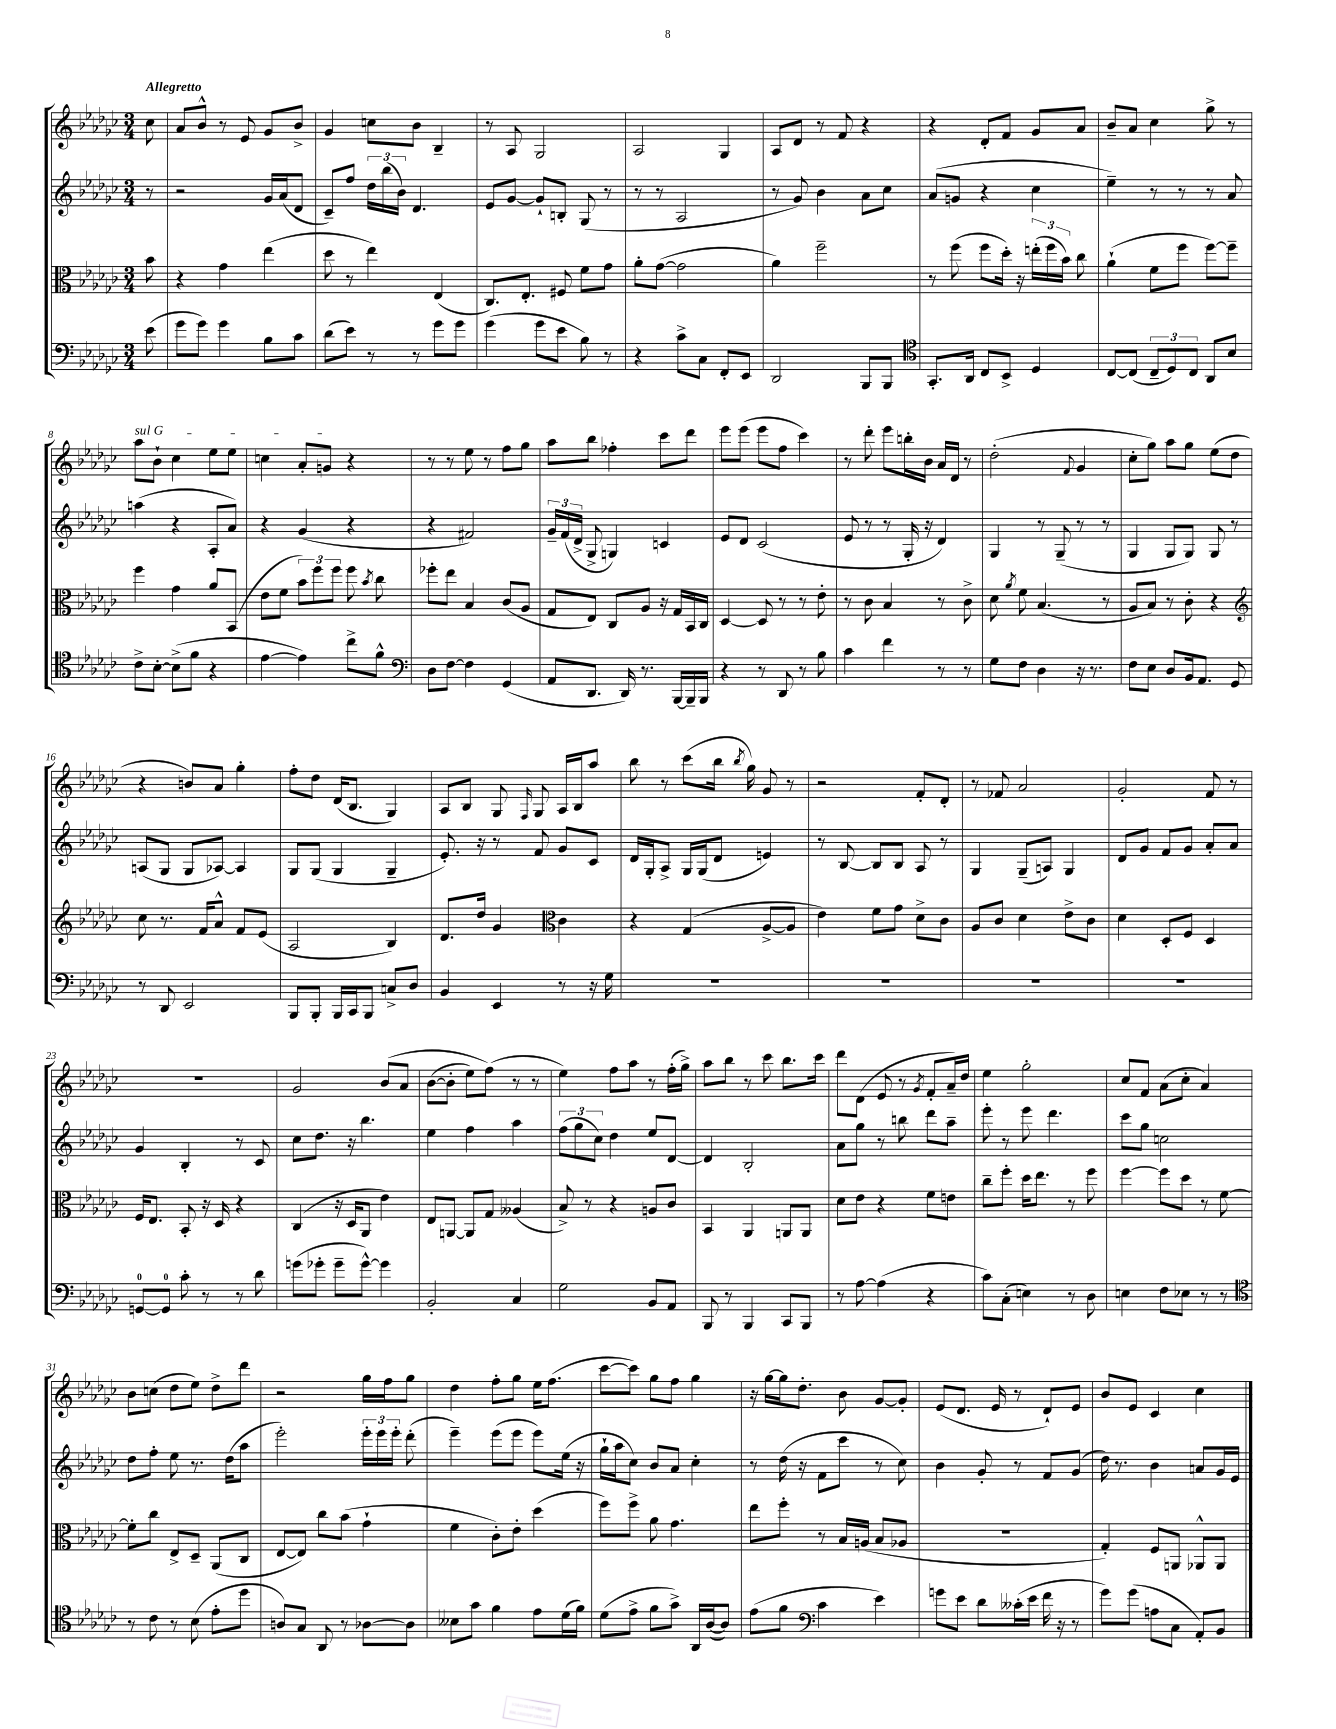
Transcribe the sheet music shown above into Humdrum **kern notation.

**kern	**kern	**kern	**kern
*staff4	*staff3	*staff2	*staff1
*clefF4	*clefC3	*clefG2	*clefG2
*k[b-e-a-d-g-c-]	*k[b-e-a-d-g-c-]	*k[b-e-a-d-g-c-]	*k[b-e-a-d-g-c-]
*M3/4	*M3/4	*M3/4	*M3/4
(8e-	8b-	8r	8cc-
=	=	=	=
8g-	4r	2r	8a-
8g-)	.	.	8b-^^
4g-	4g-	.	8r
.	.	.	8e-
8B-	(4ee-	16g-	8g-
.	.	(16a-	.
8c-	.	8d-	8b-^
=	=	=	=
(8d-	8dd-	8c-~)	4g-
8e-)	8r	8ff	.
8r	4ee-)	24dd-	8cc
.	.	(24bb-	.
.	.	24b-)	.
8r	.	4.d-	8b-
8g-	(4E-	.	4B-~
8g-	.	.	.
=	=	=	=
(4g-	8.C-)	8e-	8r
.	.	[8g-	8A-
.	8.E-'	.	.
8g-	.	8g-`]	2G-
8e-	8F#	8B'	.
8B-)	8f	(8G-	.
8r	8g-	8r	.
=	=	=	=
4r	8a-'	8r	2A-
.	([8g-	8r	.
8c-^	2g-]	2A-	.
8C-	.	.	.
8FF'	.	.	4G-
8EE-	.	.	.
=	=	=	=
2DD-	4a-)	8r	8A-
.	.	8g-)	8d-
.	2ff~	4b-	8r
.	.	.	8f
8BBB-	.	8a-	4r
8BBB-	.	8cc-	.
=	=	=	=
*clefC4	*	*	*
8.GG-'	8r	(8a-	4r
.	(8ff	8g	.
16AA-	.	.	.
8C-	8ff	4r	8d-'
8BB-^	16dd-')	.	8f
.	16r	.	.
4D-	(24ee'	4cc-	8g-
.	24ff	.	.
.	24b-)	.	.
.	8cc-	.	8a-
=	=	=	=
[8C-	(4a-`	4ee-~)	8b-~
(8C-]	.	.	8a-
12C-~	8f	8r	4cc-
12D-)	.	.	.
.	8ff	8r	.
12C-	.	.	.
8AA-	[8ff)	8r	8gg-^
8B-	8ff~]	8a-	8r
=	=	=	=
8c-^	4ff	(4aa	8aa-
[8B-'	.	.	8b-`
(8B-^]	4g-	4r	4cc-
8f	.	.	.
4r	8a-	8A-'	8ee-
.	(8BB-	8a-)	8ee-
=	=	=	=
[4e-	8e-	4r	4cc
.	8f	.	.
4e-])	12b-)	(4g-	8a-'
.	12ff	.	.
.	.	.	8g
.	12ff	.	.
8cc-^	8ff	4r	4r
.	8qb-	.	.
8f^^	8cc-	.	.
=	=	=	=
*clefF4	*	*	*
8D-	8ff-'	4r	8r
[8F	8ee-	.	8r
4F]	4B-	2f#)	8ee-
.	.	.	8r
(4GG-	(8c-	.	8ff
.	8A-	.	8gg-
=	=	=	=
8AA-	8G-	24g-~	8aa-
.	.	(24f	.
.	.	24d-^	.
8.DD-	8E-)	8G-^	8bb-
.	8C-	4G)	4ff-'
16DD-)	.	.	.
8.r	8A-	.	.
.	16r	4c	8ccc-
[16BBB-	16G-	.	.
16BBB-~]	16BB-	.	8ddd-
16BBB-	16C-	.	.
=	=	=	=
4r	[4D-	8e-	8eee-
.	.	8d-	(8eee-
8r	8D-]	(2c-	8eee-
8DD-	8r	.	8ff
8r	8r	.	4ccc-)
8B-	8e-'	.	.
=	=	=	=
4c-	8r	8e-	8r
.	8c-	8r	8ddd-'
4f	4B-	8r	8eee-
.	.	16G-'	16bb'
.	.	16r	16b-
8r	8r	4d-)	16a-
.	.	.	16d-
8r	8c-^	.	8r
=	=	=	=
8G-	8d-	4G-	(2dd-'
.	8qa-	.	.
8F	8f	.	.
4D-	(4.B-	8r	.
.	.	(8G-~	.
.	.	.	8qqf
16r	.	8r	4g-
8.r	.	.	.
.	8r	8r	.
=	=	=	=
8F	8A-	4G-	8cc-'
8E-	8B-)	.	8gg-)
8D-	8r	8G-	8aa-
16BB-	8c-'	8G-)	8gg-
8.AA-	.	.	.
.	4r	8G-	(8ee-
8GG-	.	8r	8dd-
=	=	=	=
*	*clefG2	*	*
8r	8cc-	(8A	4r
8DD-	8.r	8G-	.
2EE-	.	8G-	8b)
.	16f	.	.
.	8a-^^	[8A-)	8a-
.	8f	4A-]	4gg-'
.	(8e-	.	.
=	=	=	=
8BBB-	2A-	8G-	8ff'
8BBB-'	.	(8G-	8dd-
16BBB-	.	4G-	(16d-
16CC-	.	.	8.B-
8BBB-	.	.	.
8C^	4B-)	4G-~	4G-)
8D-	.	.	.
=	=	=	=
4BB-	8.d-	8.e-')	8A-
.	.	.	8B-
.	16dd-	16r	.
4EE-	4g-	8r	8G-
.	.	.	16qqF
.	.	8f	8G-
*	*clefC3	*	*
8r	4c-	8g-	16A-
.	.	.	16B-
16r	.	8c-	8aa-
16G-	.	.	.
=	=	=	=
2.r	4r	16d-	8bb-
.	.	16G-'	.
.	.	8A-^	8r
.	(4G-	16G-	(8ccc-
.	.	(16G-	.
.	.	8d-	16bb-
.	.	.	8qbb-
.	.	.	16gg-)
.	[8A-^	4e)	8g-
.	8A-]	.	8r
=	=	=	=
2.r	4e-)	8r	2r
.	.	[8B-	.
.	8f	8B-]	.
.	8g-	8B-	.
.	8d-^	8A-	8f'
.	8c-	8r	8d-'
=	=	=	=
2.r	8A-	4G-	8r
.	8c-	.	8f-
.	4d-	(8G-~	2a-
.	.	8A)	.
.	8e-^	4G-	.
.	8c-	.	.
=	=	=	=
2.r	4d-	8d-	2g-'
.	.	8g-	.
.	8D-'	8f	.
.	8F	8g-	.
.	4D-	8a-'	8f
.	.	8a-	8r
=	=	=	=
[8GG	16F	4g-	2.r
.	8.E-	.	.
8GG]	.	.	.
8c-'	8BB-'	4B-'	.
8r	16r	.	.
.	16D-	.	.
8r	4r	8r	.
8d-	.	8c-	.
=	=	=	=
(8g	(4C-	8cc-	2g-
8g-'	.	8.dd-	.
8g-~	16r	.	.
.	16D-	16r	.
[8g-^^)	8AA-	4.bb-	.
4g-]	4e-)	.	&(8b-
.	.	.	8a-
=	=	=	=
2BB-'	8E-	4ee-	([8b-
.	[8AA	.	8b-']
.	8AA]	4ff	8ee-)
.	8G-	.	(8ff&)
4C-	(4A--	4aa-	8r
.	.	.	8r
=	=	=	=
2G-	8B-^)	(12ff	4ee-)
.	.	12gg-	.
.	8r	.	.
.	.	12cc-)	.
.	4r	4dd-	8ff
.	.	.	8aa-
8BB-	8A	8ee-	8r
8AA-	8c-	[8d-	(16ff'
.	.	.	16gg-^)
=	=	=	=
8BBB-	4BB-	4d-]	8aa-
8r	.	.	8bb-
4BBB-	4AA-	2B-'	8r
.	.	.	8ccc-
8CC-	8AA	.	8.bb-
8BBB-	8AA	.	.
.	.	.	16ccc-
=	=	=	=
8r	8d-	8a-	8ddd-
[8A-	8e-	8gg-	(8d-
(4A-]	4r	8r	8e-
.	.	8bb	8r
.	.	.	8qg-
4r	8f	8ddd-	8f'
.	8e	8aa-~	16a-~)
.	.	.	16dd-
=	=	=	=
8c-)	8cc-~	8eee-'	4ee-
(8C-'	8ff'	8r	.
4E)	16dd-	8eee-	2gg-'
.	8.ee-	.	.
.	.	4.ddd-	.
8r	8r	.	.
8D-	8ff	.	.
=	=	=	=
4E	[4ff	8ccc-	8cc-
.	.	8gg-	8f
8F	8ff]	2cc	(8a-
8E-	8dd-	.	8cc-'
8r	8r	.	4a-)
8r	[8f	.	.
=	=	=	=
*clefC4	*	*	*
8r	8f']	8dd-	8b-
8c-	8cc-	8ff'	(8cc
8r	8E-^	8ee-	8dd-
(8B-	8D-~	8.r	8ee-)
8e-'	(8AA-	.	8dd-^
.	.	(16dd-	.
8dd-	8C-	8aa-	8ddd-
=	=	=	=
8A)	[8E-	2eee-')	2r
8G-	8E-])	.	.
8AA-	8cc-	.	.
8r	(8b-	.	.
[8A-	4g-`	24eee-'	16gg-
.	.	24eee-	.
.	.	.	16ff
.	.	24eee-'	.
8A-]	.	(8ddd-'	8gg-
=	=	=	=
8B--	4f	4eee-~)	4dd-
8g-	.	.	.
4f	8c-')	(8eee-	8ff'
.	8e-'	8eee-	8gg-
8e-	(4dd-	8eee-)	16ee-
.	.	.	(8.ff
(16d-	.	(16ee-	.
16f)	.	16r	.
=	=	=	=
(8d-	8ff)	16gg-`	[8ccc-
.	.	16aa-	.
8e-^	8ff^	8cc-)	8ccc-])
8f	8a-	8b-	8gg-
8g-^)	4.g-	8a-	8ff
16AA-	.	4cc-'	4gg-
([16A-	.	.	.
8A-])	.	.	.
=	=	=	=
(8e-	8ee-	8r	16r
.	.	.	[16gg-
8f	8ff'	(16dd-	16gg-]
.	.	16r	8.dd-'
*clefF4	*	*	*
4c-	8r	8f	.
.	16B-	8ccc-	8b-
.	(16A	.	.
4e-)	8B-	8r	[8g-
.	8A-	8cc-)	8g-']
=	=	=	=
8g	2.r	4b-	(8e-
8e-	.	.	8.d-
8d-	.	8g-'	.
.	.	.	16e-
(16c--'	.	8r	8r
16e-	.	.	.
16f	.	8f	8d-`)
16r	.	.	.
8r	.	(8g-	8e-
=	=	=	=
8g-)	4G-')	16dd-)	8b-
.	.	8.r	.
(8g-	.	.	8e-
8A	8F	4b-	4c-
8C-	8AA	.	.
8AA-')	8AA-^^	8a	4cc-
8BB-	8AA-	16g-	.
.	.	16e-	.
==	==	==	==
*-	*-	*-	*-
